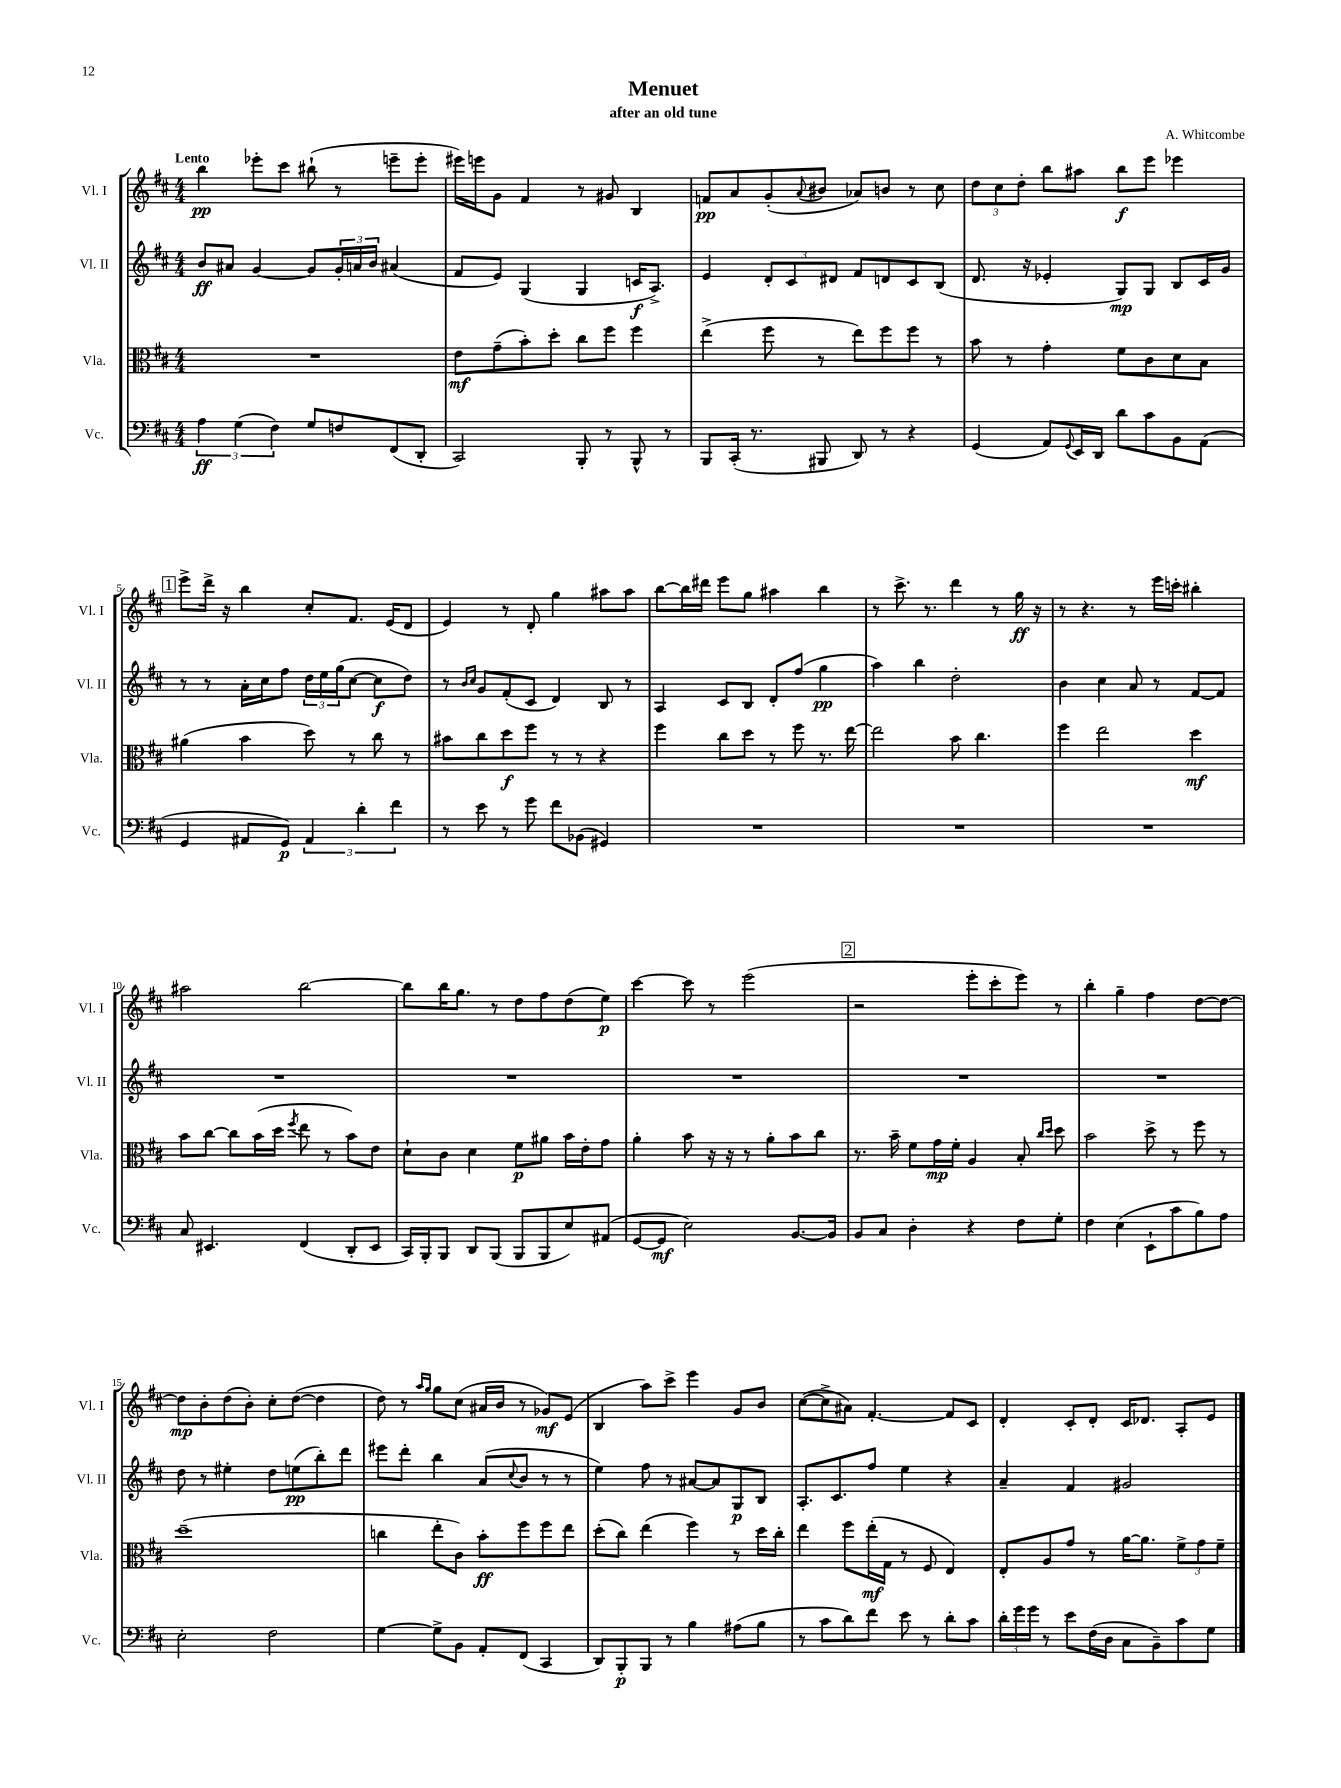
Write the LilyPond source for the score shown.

\header { title = "Menuet" composer = "A. Whitcombe" subtitle = "after an old tune" }
<<
\new StaffGroup <<
\new Staff = "s0" \with { instrumentName = "Vl. I" shortInstrumentName = "Vl. I" } {
    \clef treble \key d \major \numericTimeSignature \time 4/4 \tempo "Lento"
    b''4\pp ees'''8-. cis'''8 bis''8-!( r8 e'''8-- e'''8-. |
    eis'''16) e'''16 g'8 fis'4 r8 gis'8 b4 |
    f'8\pp a'8 g'8-.( \appoggiatura { a'8 } bis'8 aes'8) b'8 r8 cis''8 |
    \tuplet 3/2 { d''8 cis''8 d''8-. } b''8 ais''8 b''8\f e'''8 ees'''4 |
    \mark \markup { \box "1" } e'''8-> d'''16-> r16 b''4 cis''8-. fis'8. e'16( d'8 |
    e'4) r8 d'8-. g''4 ais''8 ais''8 |
    b''8~ b''16 dis'''16 e'''8 g''8 ais''4 b''4 |
    r8 cis'''8.-> r8. d'''4 r8 g''16\ff r16 |
    r8 r4. r8 e'''16 c'''16-. bis''4-. |
    ais''2 b''2~ |
    b''8 b''16 g''8. r8 d''8 fis''8 d''8( e''8\p) |
    cis'''4~ cis'''8 r8 e'''2( |
    \mark \markup { \box "2" } r2 e'''8-. cis'''8-. e'''8) r8 |
    b''4-. g''4-- fis''4 d''8~ d''8~ |
    d''8\mp b'8-. d''8( b'8-.) cis''8-. d''8~( d''4 |
    d''8) r8 \grace { a''16 g''16 } g''8 cis''8( ais'16 b'16 r8 ges'8\mf) e'8( |
    b4 a''8) cis'''8-> e'''4 g'8 b'8 |
    cis''8~( cis''8-> ais'8) fis'4.~-. fis'8 cis'8 |
    d'4-. cis'8-. d'8-. cis'16 des'8. a8-. e'8 \bar "|." |
}
\new Staff = "s1" \with { instrumentName = "Vl. II" shortInstrumentName = "Vl. II" } {
    \clef treble \key d \major \numericTimeSignature \time 4/4
    b'8\ff ais'8 g'4~ g'8 \tuplet 3/2 { g'16-. a'16 b'16 } ais'4( |
    fis'8 e'8) g4( g4 c'16\f a8.->) |
    e'4 \tuplet 3/2 { d'8-. cis'8 dis'8 } fis'8 d'8 cis'8 b8( |
    d'8. r16 ees'4-. g8\mp) g8 b8 cis'16 g'16 |
    \mark \markup { \box "1" } r8 r8 a'16-. cis''16 fis''8 \tuplet 3/2 { d''16 e''16 g''16( } cis''8~ cis''8\f d''8) |
    r8 \grace { b'16 cis''16 } g'8 fis'8-.( cis'8 d'4) b8 r8 |
    a4 cis'8 b8 d'8-. fis''8( g''4\pp |
    a''4) b''4 d''2-. |
    b'4 cis''4 a'8 r8 fis'8~ fis'8 |
    R1 |
    R1 |
    R1 |
    \mark \markup { \box "2" } R1 |
    R1 |
    d''8 r8 eis''4-. d''8 e''8\pp( b''8-.) d'''8 |
    eis'''8 d'''8-. b''4 a'8( \appoggiatura { cis''8 } b'8 r8 r8 |
    e''4) fis''8 r8 ais'8~ ais'8 g8\p b8 |
    a8.-. cis'8. fis''8 e''4 r4 |
    a'4-- fis'4 gis'2 \bar "|." |
}
\new Staff = "s2" \with { instrumentName = "Vla." shortInstrumentName = "Vla." } {
    \clef alto \key d \major \numericTimeSignature \time 4/4
    R1 |
    e'8\mf g'8--( b'8-.) d''8-. cis''8 fis''8 fis''4 |
    e''4->( fis''8 r8 e''8) fis''8 fis''8 r8 |
    b'8 r8 g'4-. fis'8 cis'8 d'8 b8 |
    \mark \markup { \box "1" } ais'4( b'4 d''8) r8 cis''8 r8 |
    bis'8 cis''8 d''8\f fis''8 r8 r8 r4 |
    fis''4 cis''8 d''8 r8 fis''8 r8. e''16~ |
    e''2 b'8 cis''4. |
    fis''4 e''2 d''4\mf |
    b'8 cis''8~ cis''8 b'16( d''16 \acciaccatura { fis''8 } e''8 r8 b'8) e'8 |
    d'8-! cis'8 d'4 fis'8\p ais'8 b'16 e'16-. g'8 |
    a'4-. b'8 r16 r16 r8 a'8-. b'8 cis''8 |
    \mark \markup { \box "2" } r8. b'16-- fis'8 g'16\mp fis'16-. a4 b8-. \grace { cis''16 d''16 } d''8 |
    b'2 d''8-> r8 fis''8 r8 |
    d''1--( |
    c''4 e''8-. cis'8) b'8-.\ff fis''8 fis''8 e''8 |
    d''8-.( cis''8) e''4( fis''4) r8 d''16 cis''16-. |
    e''4 fis''8 e''16-.\mf( g16 r8 fis8 e4) |
    e8-. a8 g'8 r8 a'16~ a'8. \tuplet 3/2 { fis'8-> g'8 fis'8-- } \bar "|." |
}
\new Staff = "s3" \with { instrumentName = "Vc." shortInstrumentName = "Vc." } {
    \clef bass \key d \major \numericTimeSignature \time 4/4
    \tuplet 3/2 { a4\ff g4( fis4) } g8 f8 fis,8( d,8-. |
    cis,2) b,,8-. r8 b,,8-^ r8 |
    b,,8 cis,16-.( r8. bis,,8 d,8) r8 r4 |
    g,4( a,8) \appoggiatura { g,8 } e,16 d,16 d'8 cis'8 b,8 a,8( |
    \mark \markup { \box "1" } g,4 ais,8 g,8\p) \tuplet 3/2 { ais,4 d'4-. fis'4 } |
    r8 e'8 r8 g'8 fis'8 bes,8( gis,4) |
    R1 |
    R1 |
    R1 |
    cis8 eis,4. fis,4( d,8-. eis,8 |
    cis,16) b,,16-. b,,8 d,8 b,,8( b,,8 b,,8 e8) ais,8( |
    g,8~ g,8\mf e2) b,8.~ b,16 |
    \mark \markup { \box "2" } b,8 cis8 d4-. r4 fis8 g8-. |
    fis4 e4( e,8-! cis'8 b8) a8 |
    e2-. fis2 |
    g4~ g8-> b,8 a,8-. fis,8( cis,4 |
    d,8) b,,8-.\p b,,8 r8 b4 ais8( b8 |
    r8 cis'8 d'8) fis'8 e'8 r8 d'8-. cis'8 |
    \tuplet 3/2 { d'16-. g'16 g'16 } r8 e'8 fis16( d16 cis8 b,8--) cis'8 g8 \bar "|." |
}
>>
>>
